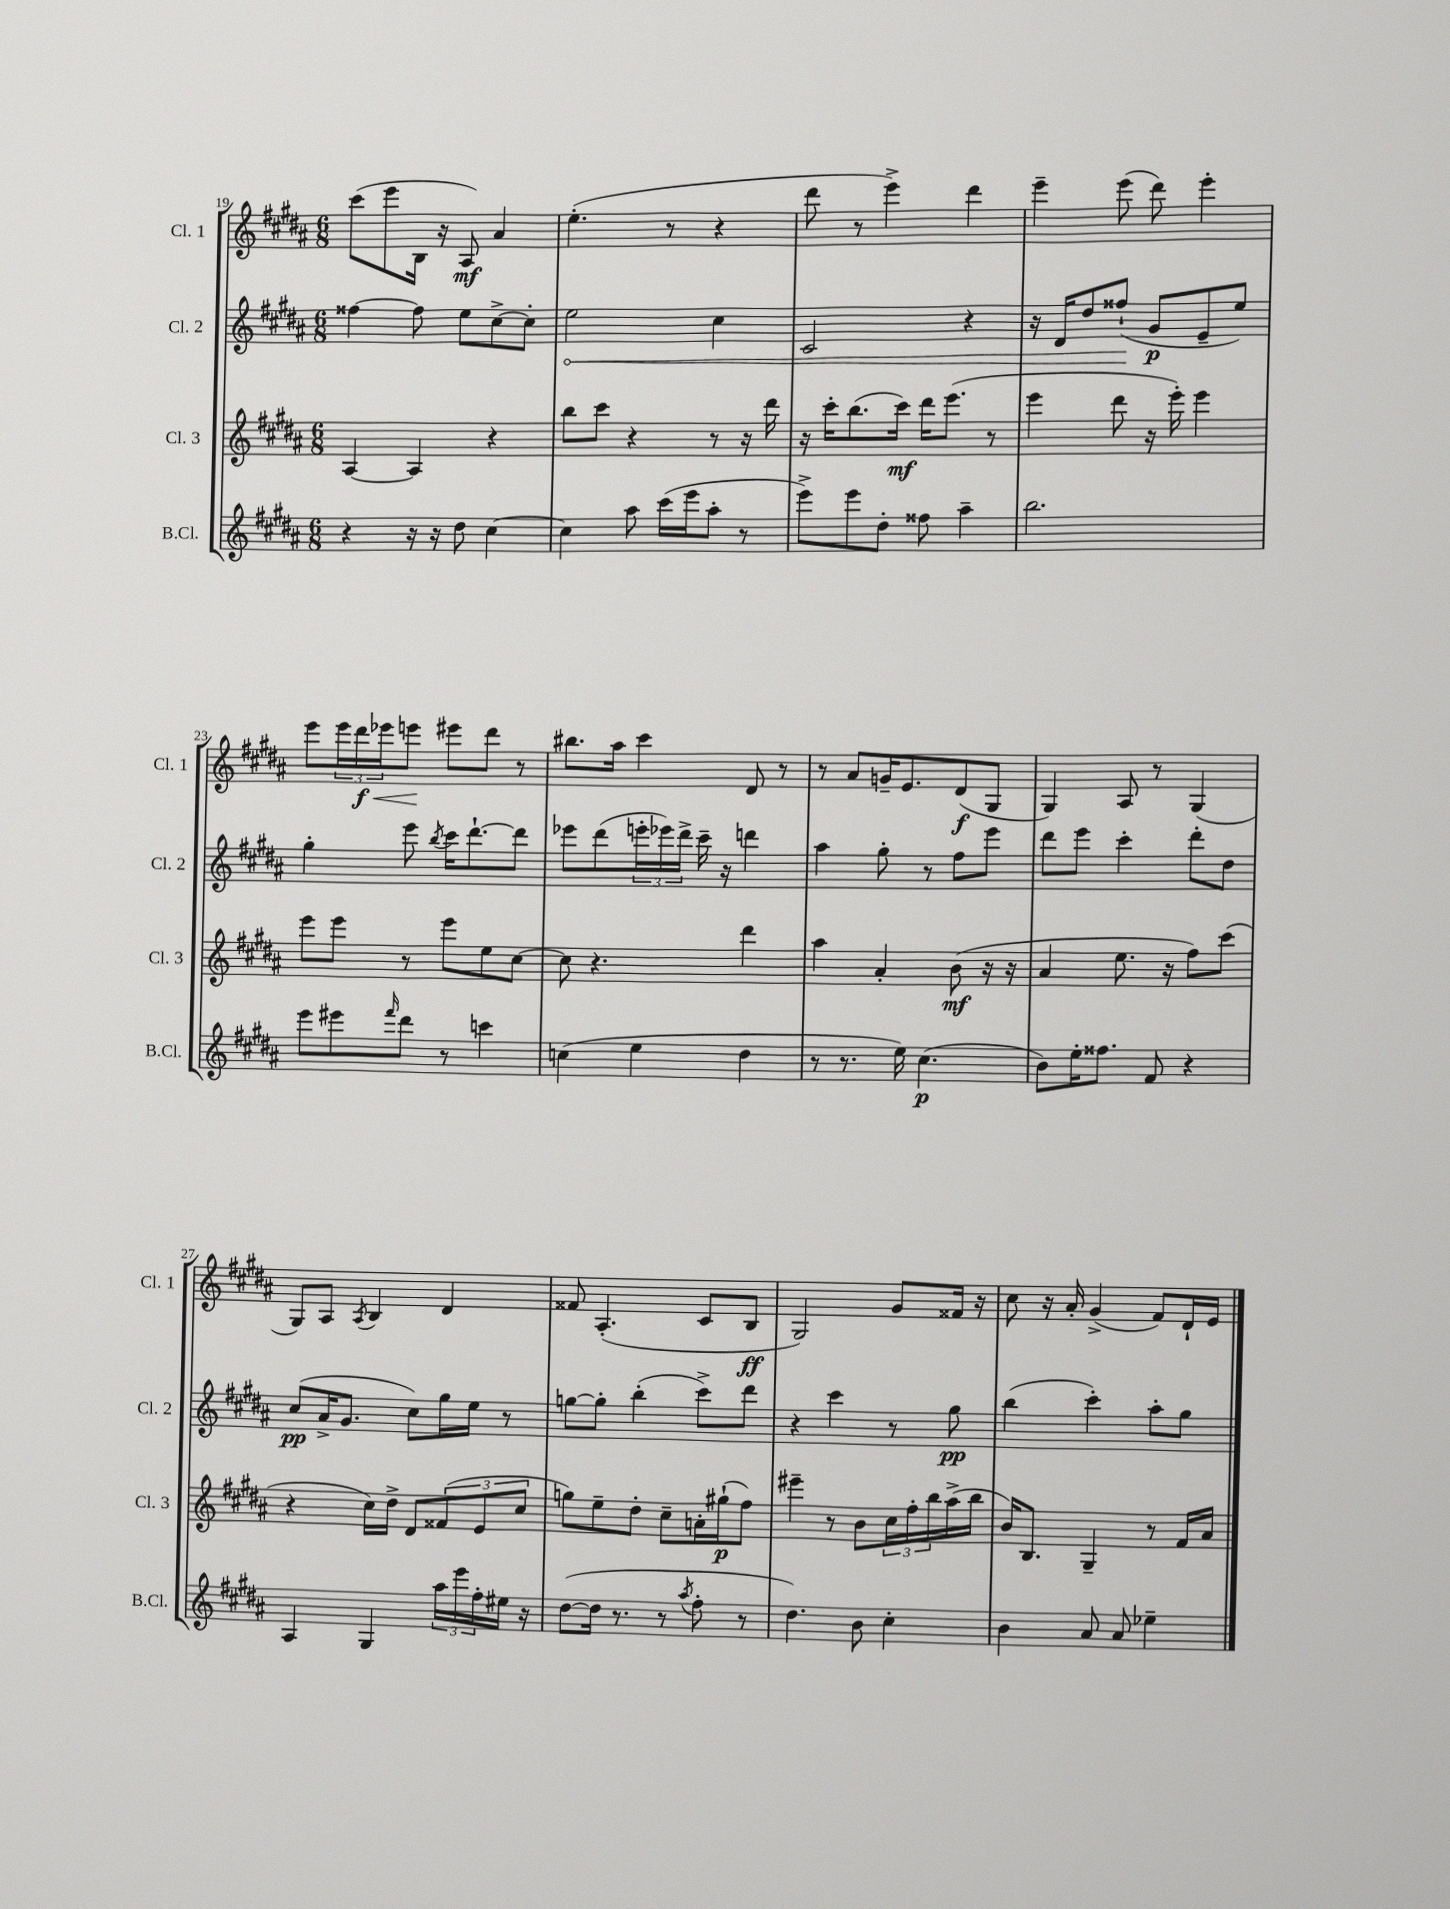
<<
\new StaffGroup <<
\new Staff = "s0" \with { instrumentName = "Cl. 1" shortInstrumentName = "Cl. 1" } {
    \clef treble \key b \major \numericTimeSignature \time 6/8
    cis'''8( e'''8 b16 r16 ais8\mf) ais'4 |
    e''4.-.( r8 r4 |
    dis'''8 r8 e'''4->) dis'''4 |
    e'''4-- e'''8( dis'''8) e'''4-. |
    e'''8 \tuplet 3/2 { e'''16 dis'''16\f\< ees'''16 } e'''8\! eis'''8 dis'''8 r8 |
    bis''8. ais''16 cis'''4 dis'8 r8 |
    r8 ais'8 g'16-- e'8. dis'8\f( gis8 |
    gis4) ais8 r8 gis4( |
    gis8) ais8 \acciaccatura { ais8 } b4 dis'4 |
    fisis'8 ais4.-.( cis'8 b8\ff |
    gis2) gis'8 fisis'16 r16 |
    cis''8 r16 ais'16-. gis'4->( fis'8) dis'16-! e'16 \bar "|." |
}
\new Staff = "s1" \with { instrumentName = "Cl. 2" shortInstrumentName = "Cl. 2" } {
    \clef treble \key b \major \numericTimeSignature \time 6/8
    fisis''4~ fisis''8 e''8 cis''8~-> cis''8-. |
    \once \override Hairpin.circled-tip = ##t e''2\< cis''4 |
    cis'2 r4 |
    r16 dis'16 dis''8 fisis''8-!\!( gis'8\p e'8-- e''8) |
    gis''4-. e'''8 \acciaccatura { b''8 } cis'''16 dis'''8.~-! dis'''8 |
    ees'''8 dis'''8( \tuplet 3/2 { e'''16-. ees'''16) dis'''16-> } cis'''16-- r16 d'''4 |
    ais''4 gis''8-. r8 fis''8 e'''8 |
    dis'''8 e'''8 cis'''4-. dis'''8-. dis''8 |
    cis''8\pp( ais'16-> gis'8. cis''8) gis''16 e''16 r8 |
    g''8~ g''8-. b''4-.( cis'''8->) dis'''8 |
    r4 cis'''4 r8 gis''8\pp |
    b''4( cis'''4-.) ais''8-. gis''8 \bar "|." |
}
\new Staff = "s2" \with { instrumentName = "Cl. 3" shortInstrumentName = "Cl. 3" } {
    \clef treble \key b \major \numericTimeSignature \time 6/8
    ais4~ ais4 r4 |
    b''8 cis'''8 r4 r8 r16 dis'''16 |
    r16 cis'''16-. b''8.( cis'''16\mf) dis'''16 e'''8.( r8 |
    e'''4 dis'''8 r16 e'''16-.) e'''4 |
    e'''8 e'''8 r8 e'''8 e''8 cis''8~ |
    cis''8 r4. dis'''4 |
    ais''4 ais'4-. b'8\mf( r16 r16 |
    ais'4 e''8. r16 fis''8) cis'''8( |
    r4 cis''16) dis''16-> dis'8 \tuplet 3/2 { fisis'8( e'8 cis''8 } |
    g''8) e''8-- dis''8-. cis''8-- a'16-. gis''16-!\p( fis''8) |
    eis'''4-- r8 b'8 \tuplet 3/2 { cis''16 fis''16-. b''16 } ais''16->( b''16 |
    b'16) b8. gis4-- r8 fis'16 ais'16 \bar "|." |
}
\new Staff = "s3" \with { instrumentName = "B.Cl." shortInstrumentName = "B.Cl." } {
    \clef treble \key b \major \numericTimeSignature \time 6/8
    r4 r16 r16 dis''8 cis''4~ |
    cis''4 ais''8 cis'''16( e'''16 ais''8-. r8 |
    e'''8->) e'''8 dis''8-. fisis''8 ais''4-- |
    b''2. |
    e'''8 eis'''8 \grace { fis'''16 } dis'''8 r8 c'''4 |
    c''4( e''4 dis''4 |
    r8 r8. e''16) cis''4.\p( |
    b'8) e''16-. fisis''8. fis'8 r4 |
    ais4 gis4 \tuplet 3/2 { ais''16 e'''16 fis''16-. } eis''16 r16 |
    dis''8~( dis''16 r8. r8 \acciaccatura { ais''8 } fis''8-. r8 |
    dis''4.) b'8 cis''4-. |
    b'4 ais'8 ais'8 ees''4-- \bar "|." |
}
>>
>>
\layout { \context { \Score currentBarNumber = #19 } }
